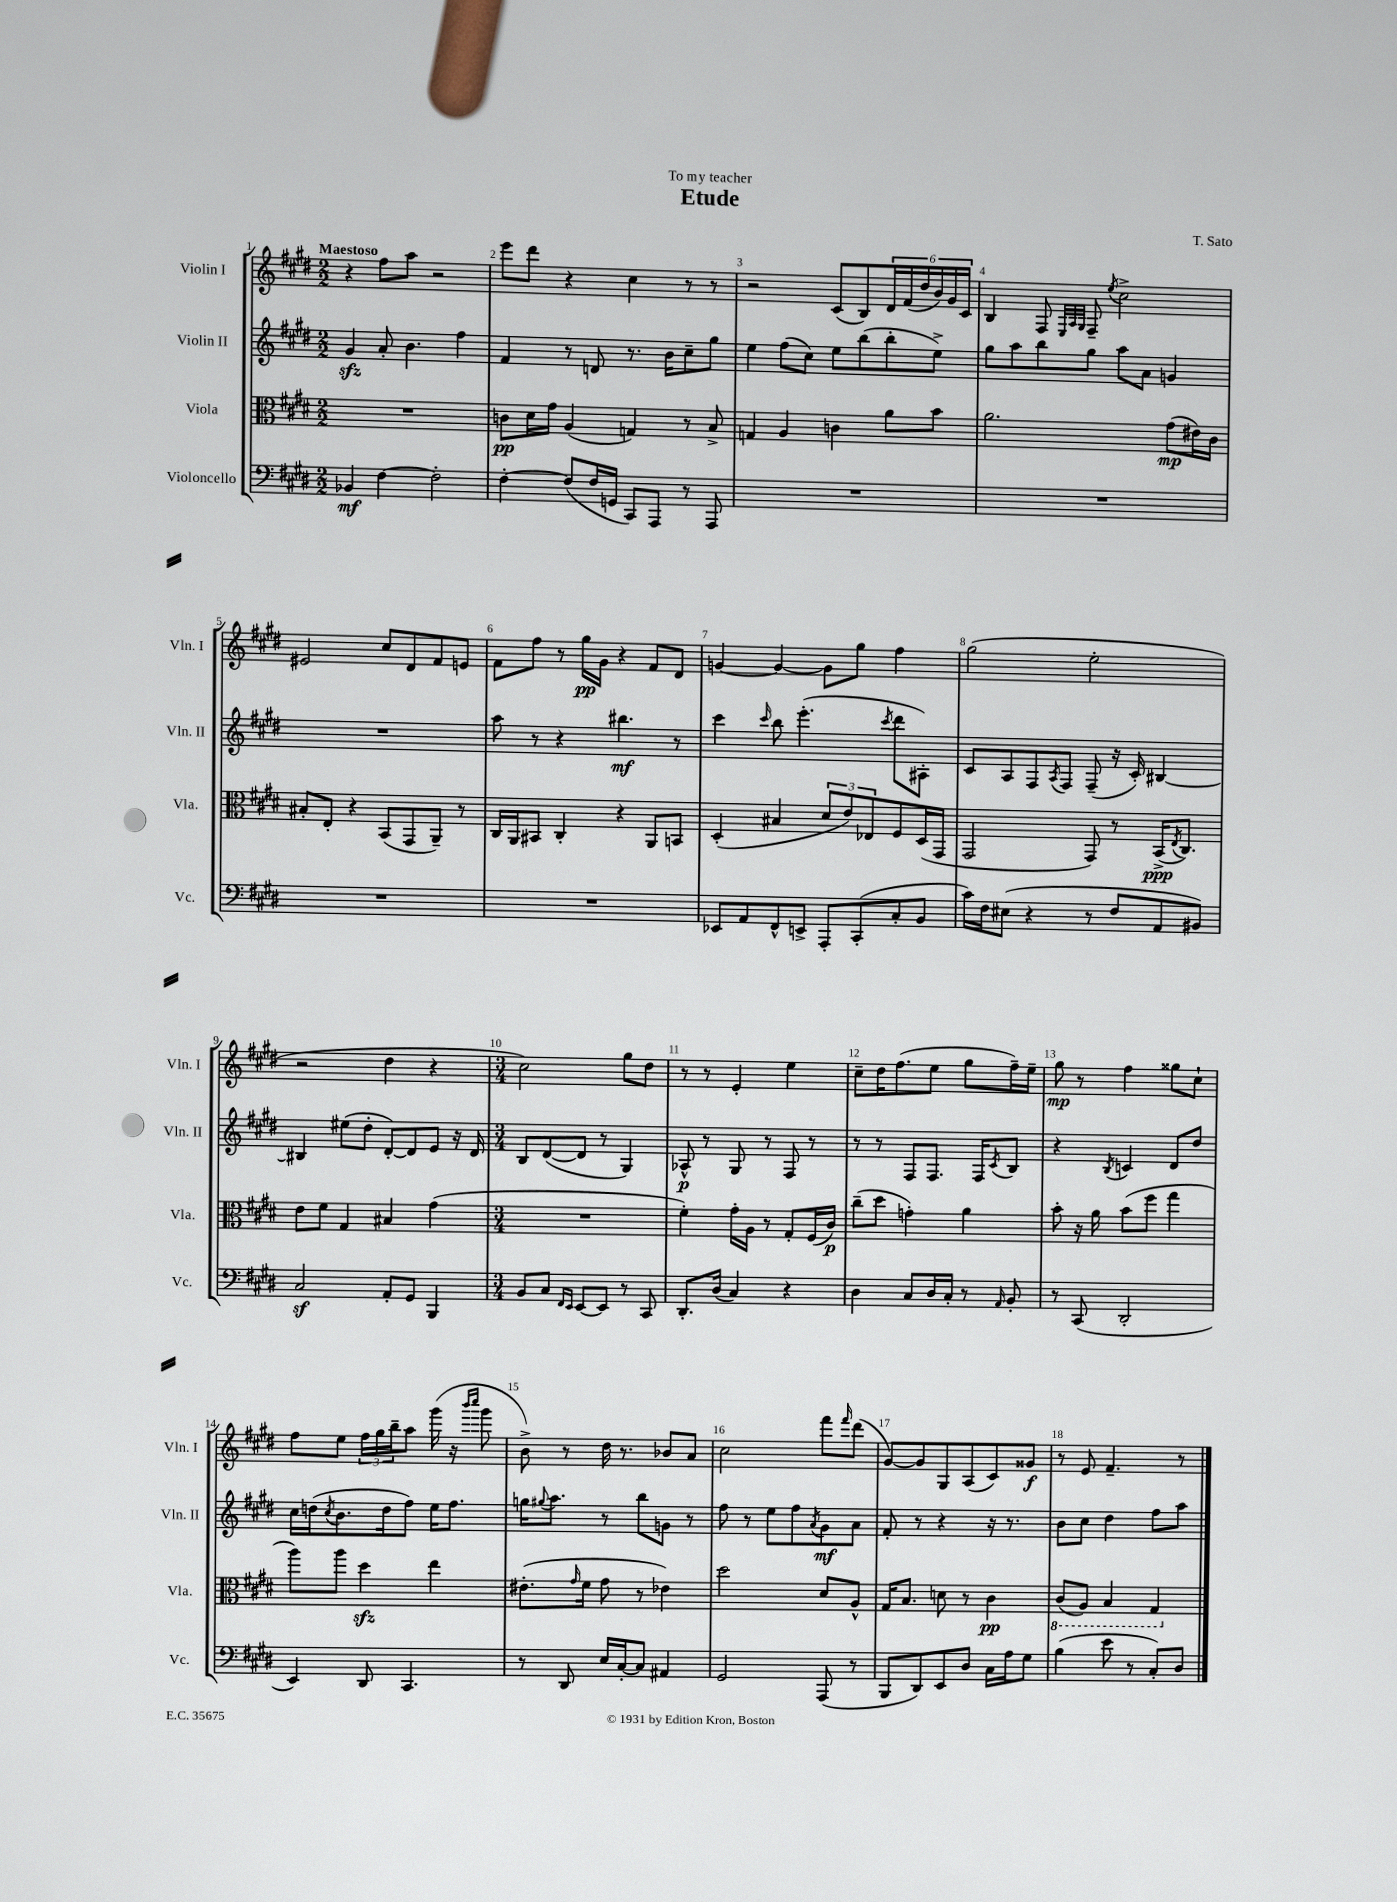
\header { title = "Etude" composer = "T. Sato" dedication = "To my teacher" }
<<
\new StaffGroup <<
\new Staff = "s0" \with { instrumentName = "Violin I" shortInstrumentName = "Vln. I" } {
    \clef treble \key e \major \numericTimeSignature \time 2/2 \tempo "Maestoso"
    r4 fis''8 a''8 r2 |
    e'''8 dis'''8 r4 cis''4 r8 r8 |
    r2 cis'8( b8) \tuplet 6/4 { dis'16 fis'16( dis''16 b'16) gis'16 cis'16 } |
    b4 fis8 \grace { e32 a32 gis32 } fis8-- \acciaccatura { e''8 } cis''2-> |
    eis'2 cis''8 dis'8 fis'8 e'8 |
    fis'8 fis''8 r8 gis''16\pp gis'16 r4 fis'8 dis'8 |
    g'4~ g'4~ g'8 gis''8 fis''4 |
    gis''2( e''2-. |
    r2 dis''4 r4 |
    \numericTimeSignature \time 3/4 cis''2) gis''8 dis''8 |
    r8 r8 e'4-. e''4 |
    cis''8-- dis''16 fis''8.( e''8 gis''8 fis''16--) e''16-- |
    gis''8\mp r8 fis''4 gisis''8 cis''8-! |
    fis''8 e''8 \tuplet 3/2 { fis''16 gis''16 b''16-- } a''8 gis'''16( r16 \grace { b'''16 cis''''16 } gis'''8 |
    b'8->) r8 dis''16 r8. bes'8 a'8 |
    cis''2 fis'''8 \grace { fis'''16 } dis'''8( |
    gis'8~) gis'8 gis8 a8( cis'8) gisis'8\f |
    r8 e'8 fis'4.-- r8 \bar "|." |
}
\new Staff = "s1" \with { instrumentName = "Violin II" shortInstrumentName = "Vln. II" } {
    \clef treble \key e \major \numericTimeSignature \time 2/2
    gis'4\sfz a'8-. b'4. fis''4 |
    fis'4 r8 d'8 r8. b'16 cis''8-- gis''8 |
    e''4 fis''8( cis''8) e''8 b''8( b''8-. e''8->) |
    gis''8 a''8 b''8 gis''8 a''8 a'8 g'4 |
    R1 |
    a''8 r8 r4 bis''4.\mf r8 |
    cis'''4 \grace { cis'''16 } b''8 e'''4.-.( \acciaccatura { cis'''8 } dis'''8 ais8-.) |
    cis'8 a8 fis8 \acciaccatura { a8 } fis8 fis8--( r16 cis'16-.) bis4~ |
    bis4 eis''8( dis''8-. dis'8~-.) dis'8 e'8 r16 dis'16 |
    \numericTimeSignature \time 3/4 b8 dis'8~( dis'8 r8 gis4) |
    aes8-^\p r8 gis8 r8 fis8 r8 |
    r8 r8 fis8 fis8. fis16 \acciaccatura { cis'8 } b8 |
    r4 \acciaccatura { b8 } c'4 dis'8 dis''8 |
    cis''16 d''16( \acciaccatura { cis''8 } b'8. d''16 fis''8) e''16 fis''8. |
    g''16 \appoggiatura { gis''8 } a''8. r8 b''8 g'8 r8 |
    fis''8 r8 e''8 fis''8 \acciaccatura { a'8 } gis'8\mf a'8 |
    fis'8-. r8 r4 r16 r8. |
    b'8 cis''8 dis''4 fis''8 a''8 \bar "|." |
}
\new Staff = "s2" \with { instrumentName = "Viola" shortInstrumentName = "Vla." } {
    \clef alto \key e \major \numericTimeSignature \time 2/2
    R1 |
    c'8\pp dis'16 gis'16 a4( g4) r8 b8-> |
    g4 a4 c'4 a'8 b'8 |
    a'2. gis'8\mp( eis'16) cis'16 |
    bis8-. e8-. r4 b,8( gis,8 a,8--) r8 |
    cis16 a,16 bis,8 cis4-. r4 a,8 b,8 |
    dis4-.( bis4 \tuplet 3/2 { dis'8 e'8) ees8 } fis8 dis16( gis,16 |
    gis,2 gis,8) r8 b,16->\ppp( \acciaccatura { e8 } cis8.) |
    e'8 fis'8 gis4 bis4 gis'4( |
    \numericTimeSignature \time 3/4 R2. |
    fis'4-.) gis'16-. a16 r8 gis8-. fis16( cis'16\p) |
    cis''8--( dis''8 g'4-.) a'4 |
    b'8-. r16 a'16 b'8( fis''8 gis''4 |
    a''8) a''8 dis''4\sfz e''4 |
    eis'8.-.( \grace { gis'16 } fis'16 gis'8 r8 ees'4) |
    dis''2 dis'8 a8-^ |
    gis16 b8. d'8 r8 cis'4\pp |
    \ottava #-1 cis8( a,8) b,4 gis,4 \ottava #0 \bar "|." |
}
\new Staff = "s3" \with { instrumentName = "Violoncello" shortInstrumentName = "Vc." } {
    \clef bass \key e \major \numericTimeSignature \time 2/2
    bes,4\mf fis4~ fis2-. |
    fis4~-. fis8( fis16 g,16 cis,8) a,,8 r8 a,,8 |
    R1 |
    R1 |
    R1 |
    R1 |
    ees,8 a,8 fis,8-^ e,8-> a,,8-. cis,8-.( cis8-. b,8 |
    cis'16) fis16 eis8( r4 r8 fis8 a,8 bis,8) |
    cis2\sf a,8-. gis,8 b,,4 |
    \numericTimeSignature \time 3/4 b,8 cis8 \grace { fis,16 e,16 } e,8~ e,8 r8 cis,8 |
    dis,8.-. dis16( cis4) r4 |
    dis4 cis8 dis16 cis16-. r8 \grace { a,16 } b,8-. |
    r8 cis,8( dis,2-. |
    e,4) dis,8 cis,4. |
    r8 dis,8 e16 cis16~-. cis8 ais,4 |
    gis,2 a,,8( r8 |
    b,,8 dis,8) e,8 dis8 cis16 a16 gis8 |
    b4( e'8 r8 cis8-.) dis8 \bar "|." |
}
>>
>>
\layout { \context { \Score \override BarNumber.break-visibility = ##(#f #t #t) barNumberVisibility = #all-bar-numbers-visible } }
